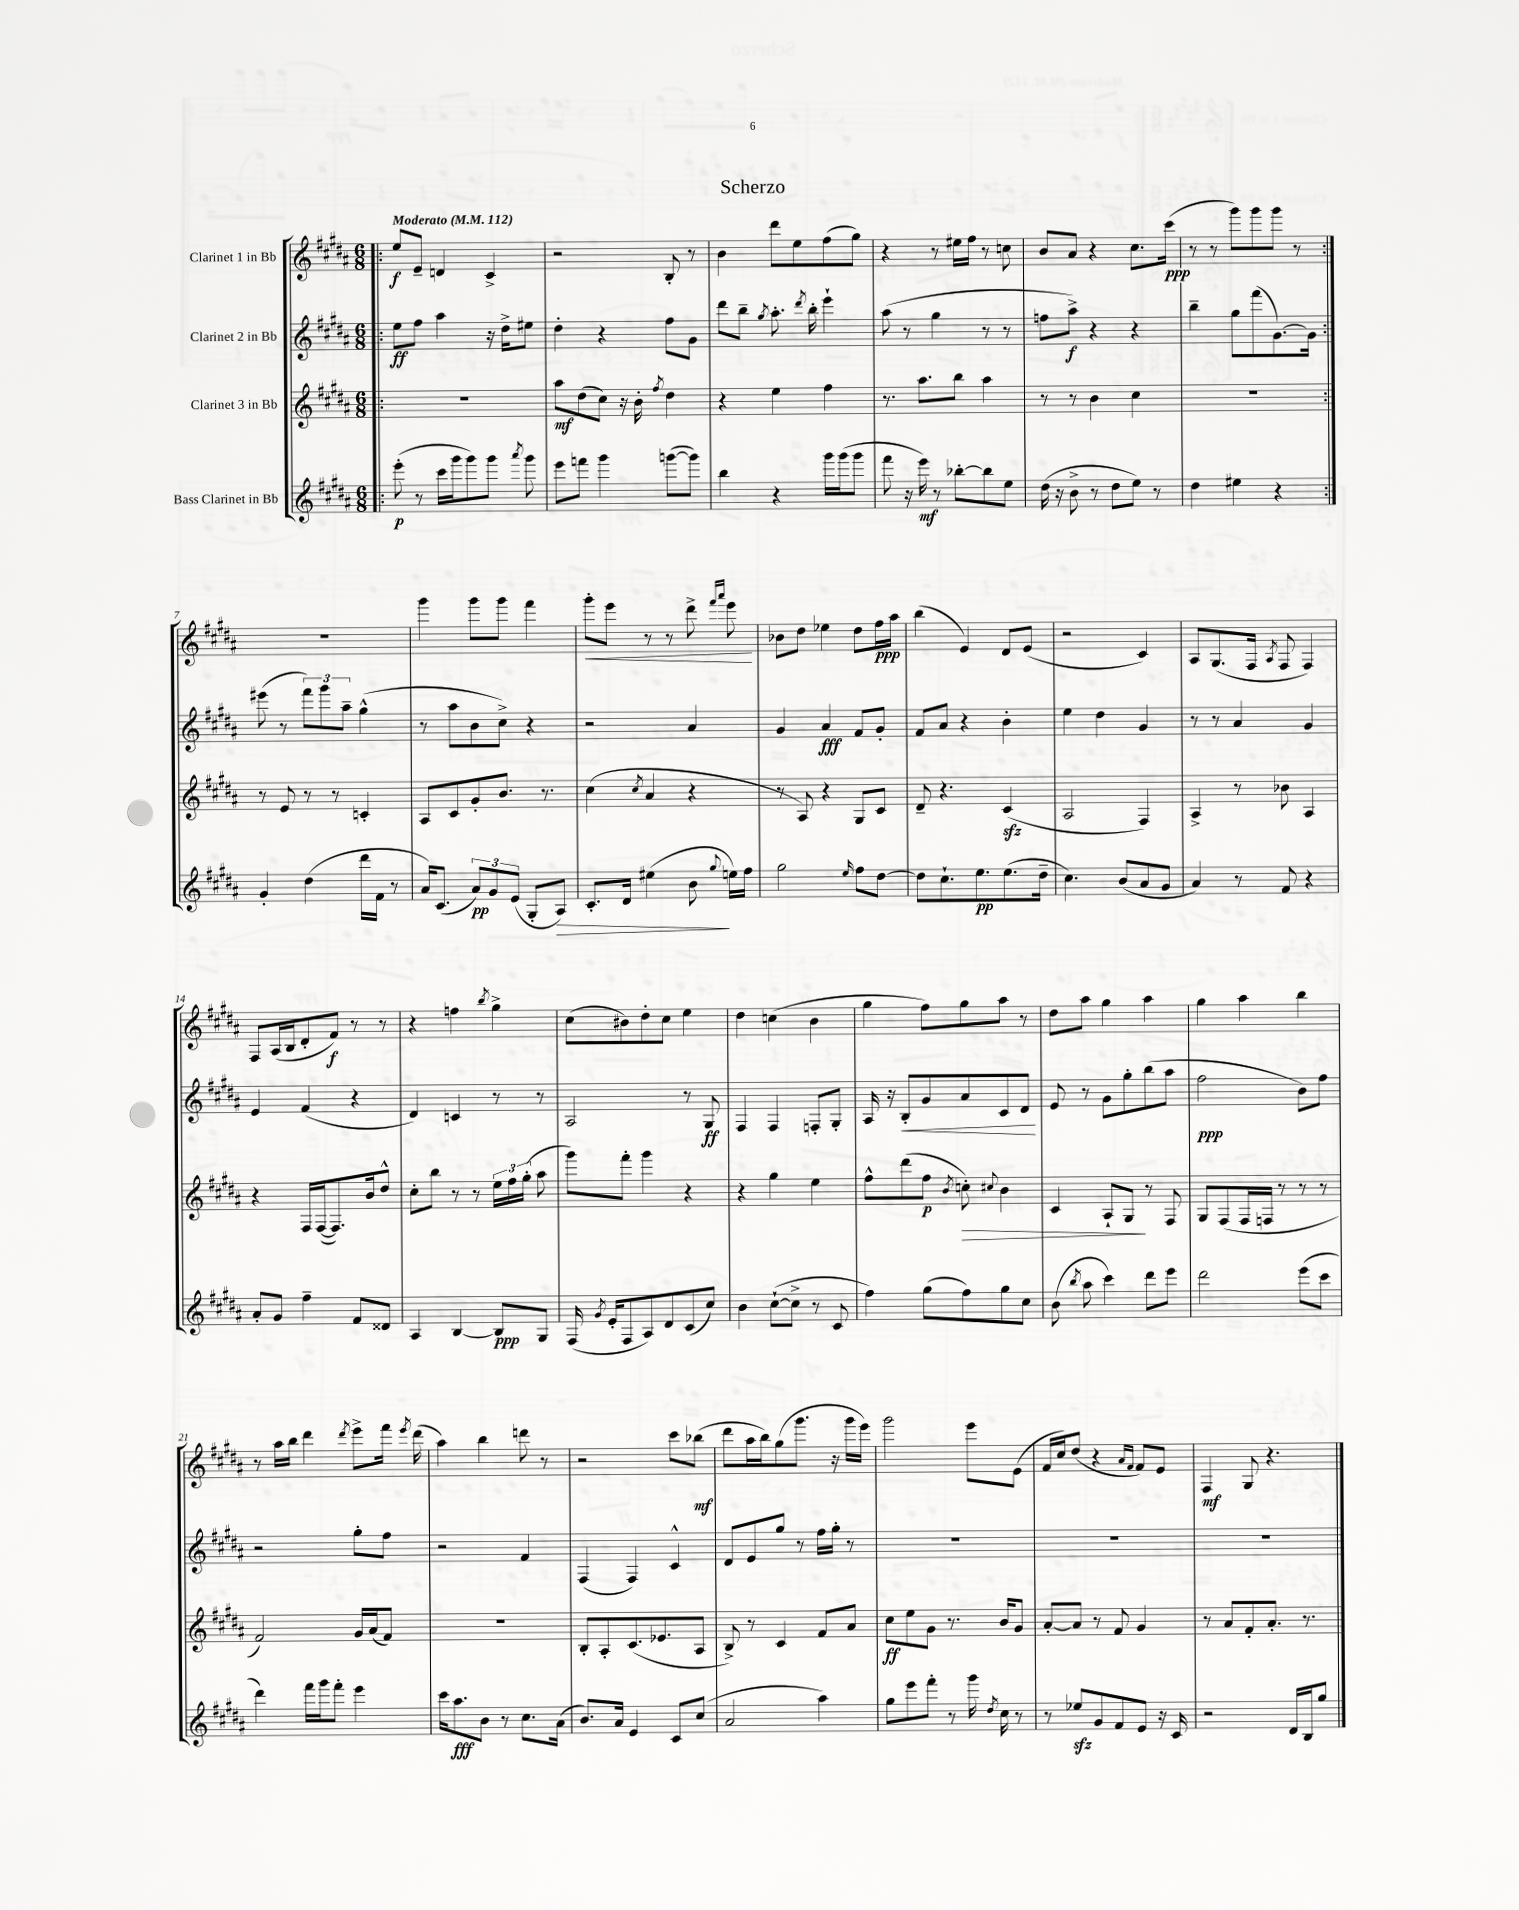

**kern	**kern	**kern	**kern
*staff4	*staff3	*staff2	*staff1
*clefG2	*clefG2	*clefG2	*clefG2
*k[f#c#g#d#a#]	*k[f#c#g#d#a#]	*k[f#c#g#d#a#]	*k[f#c#g#d#a#]
*M6/8	*M6/8	*M6/8	*M6/8
*MM112	*MM112	*MM112	*MM112
=!|:	=!|:	=!|:	=!|:
(8eee'	2.r	8ee	8ee
8r	.	8ff#	8e~
16ccc#	.	4aa#	4d
16ggg#	.	.	.
8ggg#)	.	.	.
8ggg#	.	16r	4c#^
.	.	16dd#^	.
8qaaa#	.	.	.
8ggg#	.	8ee#	.
=	=	=	=
8eee	8aa#	4dd#'	2r
8fff	(8dd#	.	.
4ggg#	8cc#)	4r	.
.	16r	.	.
.	16b'	.	.
.	8qff#	.	.
([8ggg	4dd#	8ff#	8B'
8ggg])	.	8g#	8r
=	=	=	=
4bb	4r	8ddd#	4b
.	.	8bb~	.
.	.	8qgg#	.
4r	4ee	8.aa#'	8ddd#
.	.	.	8ee
.	.	8qddd#	.
.	.	16bb'	.
16ggg#	4ff#	4eee`	(8ff#
(16ggg#	.	.	.
8ggg#	.	.	8gg#)
=	=	=	=
8fff#	8.r	(8aa#	4r
16r	.	8r	.
16eee)	8.aa#	.	.
8r	.	4gg#	8r
[8bb-'	8bb	.	16ee#
.	.	.	16ff#
8bb-]	4aa#	8r	8r
8ee	.	8r	8cc
=	=	=	=
(16dd#	8r	8ff	8b
16r	.	.	.
8b^	8r	8aa#^)	8a#
8r	4b	4r	4r
8dd#	.	.	.
8ee)	4cc#	4r	8.cc#
8r	.	.	.
.	.	.	(16ccc#
=	=	=	=
4dd#	2.r	4bb~	8r
.	.	.	8r
4ee#	.	8gg#	8ggg#)
.	.	(8fff#	8ggg#
4r	.	[8.g#)	8ggg#
.	.	.	8r
.	.	16g#]	.
=:|!	=:|!	=:|!	=:|!
4g#'	8r	(8eee#	2.r
.	8e	8r	.
(4dd#	8r	12fff#)	.
.	.	12ggg#	.
.	8r	.	.
.	.	12aa#~	.
16ddd#	4c'	(4gg#^^	.
16f#	.	.	.
8r	.	.	.
=	=	=	=
16a#)	8A#	8r	4ggg#
(8.c#	.	.	.
.	8c#	8aa#	.
12a#)	8g#'	8b	8ggg#
12g#	.	.	.
.	8.b	8cc#^)	8ggg#
(12e	.	.	.
8G#'	.	4r	4fff#
.	8.r	.	.
8A#)	.	.	.
=	=	=	=
8.c#'	(4cc#	2r	8ggg#'
.	.	.	8eee
16d#	.	.	.
.	8qcc#	.	.
(4ee#	4a#	.	8r
.	.	.	8r
8b	4r	4a#	8ddd#^
.	.	.	16qqfff#
8qqgg#	.	.	16qqaaa#
16ee)	.	.	8eee
16ff#	.	.	.
=	=	=	=
2gg#	8r	4g#	8b-
.	8A#)	.	8dd#
.	4r	4a#	4ee-
16qqee	.	.	.
8ff#	8G#	8f#	8dd#
[8dd#	8c#	8g#'	16ff#
.	.	.	16aa#
=	=	=	=
8dd#]	8d#~	8f#	(4bb
8.cc#`	4.r	8a#	.
.	.	4r	4e)
8.ee	.	.	.
(8.ee	(4c#	4b'	8d#
.	.	.	(8e
16dd#~	.	.	.
=	=	=	=
4.cc#)	2A#	4ee	2r
.	.	4dd#	.
(8b	.	.	.
8a#	4F#)	4g#	4c#)
8g#	.	.	.
=	=	=	=
4a#)	4A#^	8r	8A#
.	.	8r	(8.G#
8r	8r	4a#	.
.	.	.	16F#
.	.	.	8qA#
8f#	8b-	.	8F#
4r	4A#	4g#	4F#)
=	=	=	=
8a#'	4r	4e	8F#
8g#	.	.	(16A#
.	.	.	16B
4ff#~	16F#	(4f#	8d#'
.	([16F#	.	.
.	8.F#])	.	8f#)
8f#	.	4r	8r
.	16b	.	.
8d##	8dd#^^	.	8r
=	=	=	=
4A#	8cc#'	4d#)	4r
.	8bb	.	.
[4B	8r	4c	4ff
.	8r	.	.
.	.	.	8qbb
8B]	24ee	8r	4gg#^
.	24ff#	.	.
.	(24gg#'	.	.
8G#	8aa#	8r	.
=	=	=	=
(16F#	8ggg#)	2A#	(8cc#
8qg#	.	.	.
16e'	.	.	.
8F#	8fff#'	.	8b#)
8A#)	4ggg#	.	8dd#'
8d#	.	.	8cc#
(8c#	4r	8r	4ee
8cc#)	.	8G#	.
=	=	=	=
4b	4r	4F#	4dd#
([8cc#`	4gg#	4F#	(4cc
8cc#^]	.	.	.
8r	4ee	8F'	4b
8c#	.	8G#'	.
=	=	=	=
4ff#)	8ff#^^	16A#	4gg#
.	.	16r	.
.	(8ddd#	8B'	.
(8gg#	8ff#	8g#	8ff#)
.	8qb	.	.
8ff#)	8cc')	8a#	8gg#
.	8qqcc#	.	.
8gg#	4b	8c#	8aa#
8cc#	.	8d#	8r
=	=	=	=
(8b	4c#	8e	8dd#
8qbb	.	.	.
8aa#	.	8r	8aa#
4ccc#)	8A#`	8g#	4gg#
.	8G#	8gg#'	.
8ddd#	8r	(8bb	4aa#
8eee	8F#	8aa#	.
=	=	=	=
2ddd#	8G#	2ff#	4gg#
.	(8F#	.	.
.	16F#	.	4aa#
.	16F	.	.
.	8r	.	.
(8eee	8r	8b)	4bb
8ccc#	8r	8ff#	.
=	=	=	=
4ddd#)	2f#)	2r	8r
.	.	.	16aa#
.	.	.	16bb
16fff#	.	.	4ddd#
16ggg#	.	.	.
8fff#'	.	.	.
.	.	.	8qddd#
4eee	16g#	8gg#'	8eee^
.	(16a#	.	.
.	8f#)	8ff#	16fff#
.	.	.	8qeee
.	.	.	(16ddd#
=	=	=	=
16ccc#	2.r	2r	4aa#)
8.aa#	.	.	.
8b	.	.	4bb
8r	.	.	.
8.cc#	.	4f#	8ddd
.	.	.	8r
(16a#	.	.	.
=	=	=	=
8.b)	8B'	(4F#	2r
.	8A#'	.	.
16a#	.	.	.
4e	(8.c#	4F#)	.
.	8.e-	.	.
8c#	.	4c#^^	8ccc#
(8cc#	8A#	.	(8bb-
=	=	=	=
2a#	8B^)	8d#	8ddd#
.	8r	8e	16aa#
.	.	.	16bb)
.	4c#	8gg#	(8gg#
.	.	8r	8.ggg#
4aa#)	8f#	16ff#	.
.	.	16gg#'	16r
.	8a#	8r	16ggg#
.	.	.	16eee)
=	=	=	=
8gg#	8cc#	2.r	2ggg#
8eee	8ee	.	.
8fff#'	8g#	.	.
8r	8.r	.	.
16ggg#	.	.	8eee
8qdd#	.	.	.
16cc#	16b	.	.
8r	8g#	.	(8e
=	=	=	=
8r	[8a#'	2.r	16f#
.	.	.	16cc#)
8ee-	8a#]	.	(8dd#
8g#	8r	.	4r
8f#	8f#	.	.
.	.	.	16qqa#
.	.	.	16qqf#
8e	4g#	.	8f#)
16r	.	.	8e
16c#	.	.	.
=	=	=	=
2r	8r	2.r	4F#
.	8a#	.	.
.	8f#'	.	8G#
.	8.a#'	.	4.r
16d#	.	.	.
16B	8.r	.	.
8gg#	.	.	.
==	==	==	==
*-	*-	*-	*-
